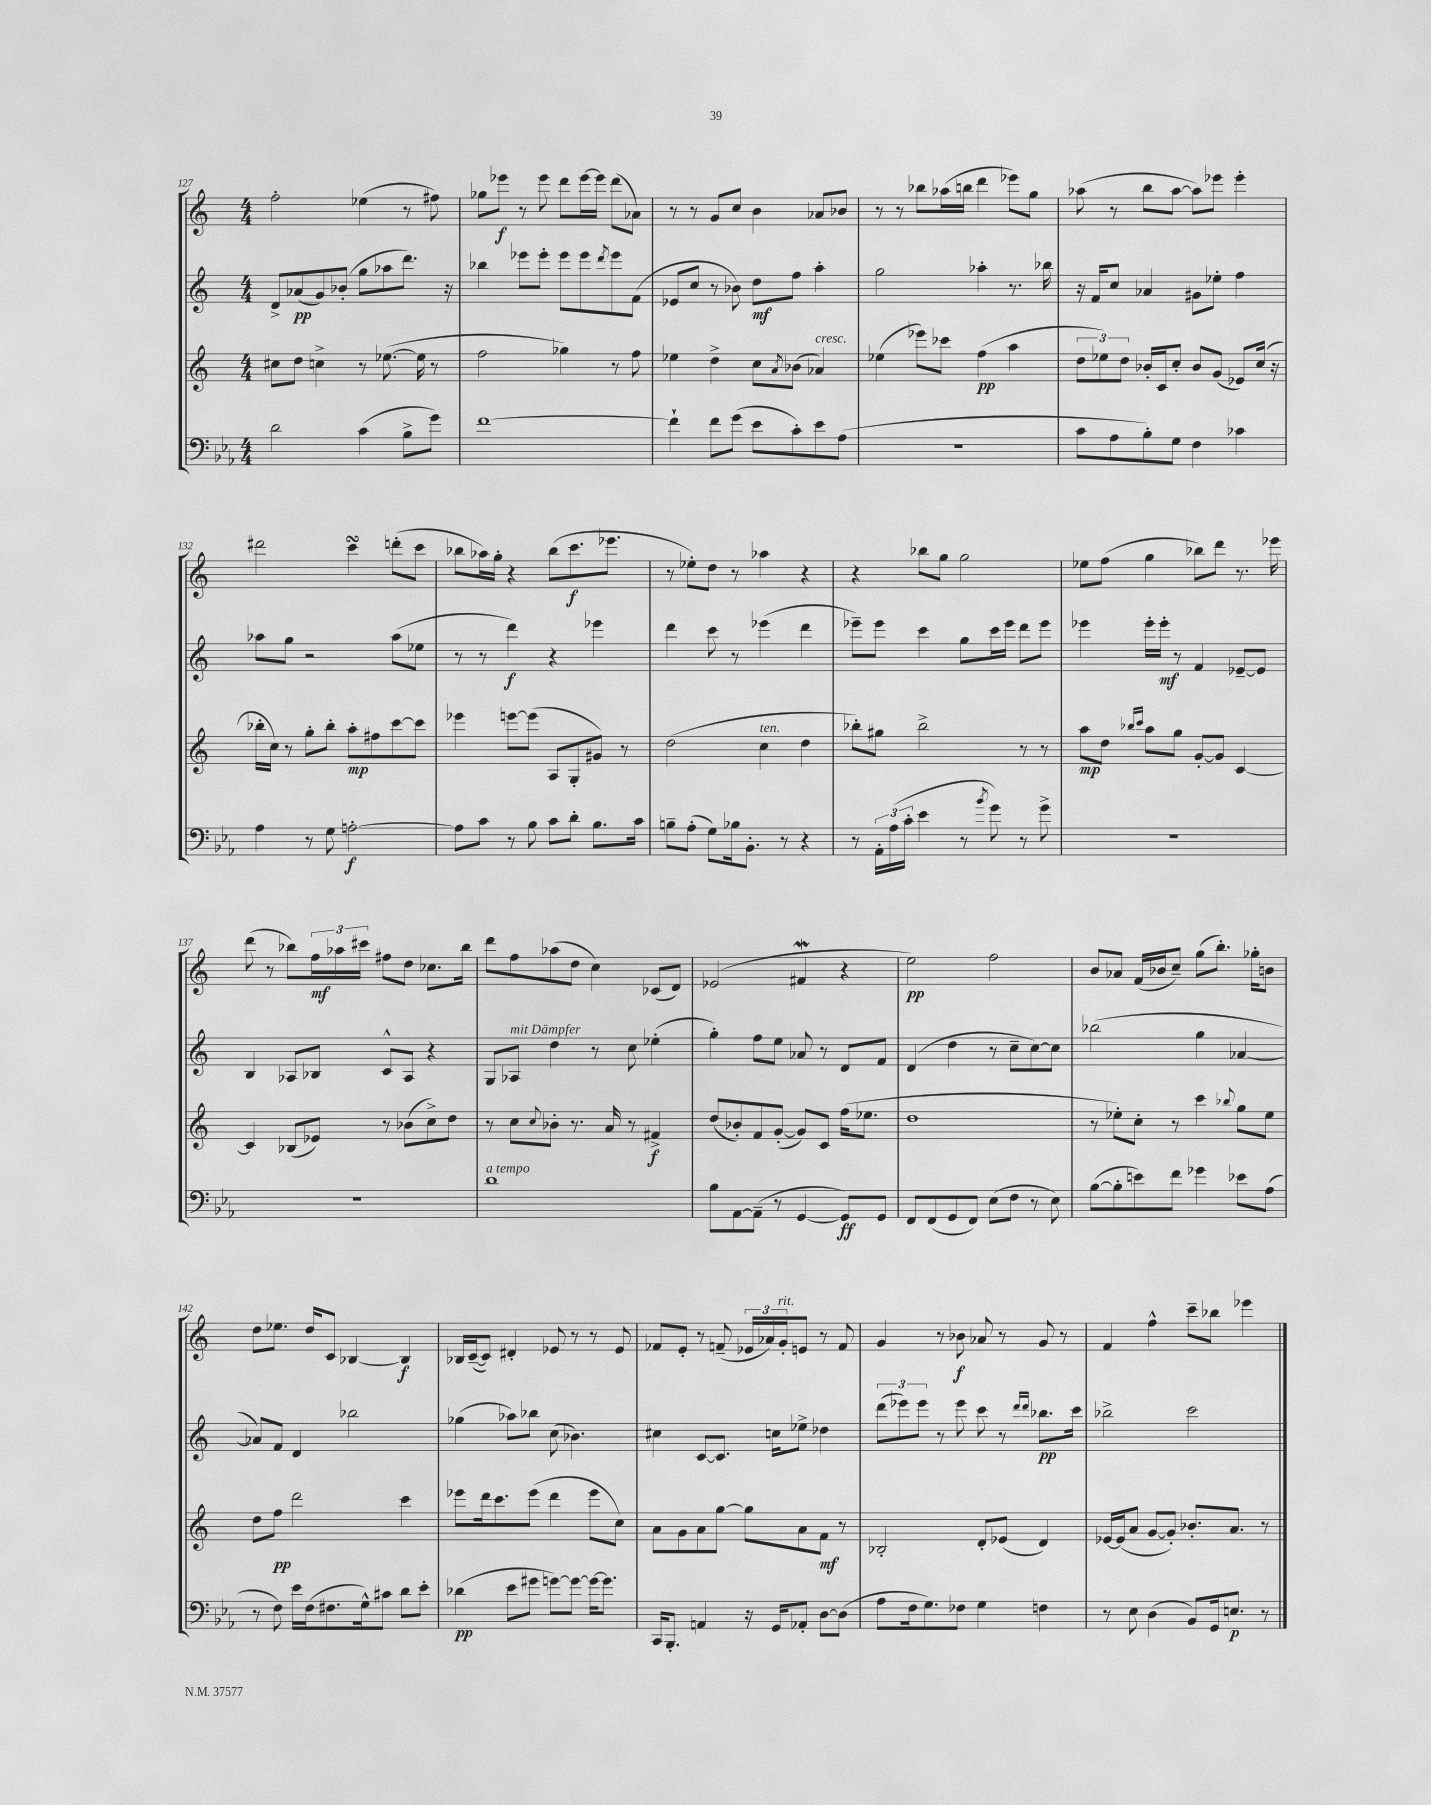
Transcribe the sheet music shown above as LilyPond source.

<<
\new StaffGroup <<
\new Staff = "s0" {
    \clef treble \key c \major \numericTimeSignature \time 4/4
    f''2-. ees''4( r8 fis''8) |
    ges''8 ees'''8\f r8 ees'''8 d'''8 ees'''16~ ees'''16 d'''8( aes'8) |
    r8 r8 g'8 c''8 b'4 aes'8 bes'8 |
    r8 r8 bes''8 aes''16( b''16 d'''4 ees'''8) g''8 |
    aes''8( r8 b''8 aes''8~ aes''8) ees'''8 ees'''4-. |
    dis'''2 c'''4\turn d'''8-.( c'''8 |
    bes''8 aes''16) g''16-. r4 bes''8( c'''8.\f ees'''8. |
    r8 ees''8-.) d''8 r8 aes''4 r4 |
    r4 bes''8 g''8 g''2 |
    ees''8 f''8( g''4 bes''8) d'''8 r8. ees'''16 |
    d'''8( r8 bes''8) \tuplet 3/2 { f''16\mf aes''16 cis'''16 } fis''8 d''8 ces''8. bes''16 |
    d'''8 f''8 aes''8( d''8 c''4) ces'8( d'8) |
    ees'2( fis'4\mordent r4 |
    e''2\pp) f''2 |
    b'8 aes'8 f'16( bes'16 c''8--) g''8( b''8.-.) ges''16-. b'8 |
    d''8 ees''8. d''16 c'8 bes4~ bes4\f |
    bes16 c'16~--( c'8) dis'4-. ees'8 r8 r8 ees'8 |
    fes'8 e'8-. r8 f'8--( \tuplet 3/2 { ees'16 aes'16) g'16-.^\markup { \italic "rit." } } e'8 r8 f'8 |
    g'4 r8 bes'8\f aes'8 r8 g'8 r8 |
    f'4 f''4-^ c'''8-- bes''8 ees'''4 \bar "|." |
}
\new Staff = "s1" {
    \clef treble \key c \major \numericTimeSignature \time 4/4
    d'8-> aes'8\pp( g'8) bes'8-.( g''8 aes''8 d'''8.) r16 |
    bes''4 ees'''8 ees'''8-. ees'''8 ees'''8 \acciaccatura { d'''8 } ees'''8 f'8( |
    ees'8 c''8 r8 bes'8) d''8\mf f''8 a''4-. |
    g''2 aes''4-. r8. bes''16 |
    r16 f'16 c''8 aes'4 gis'8 ees''8-. f''4 |
    aes''8 g''8 r2 aes''8( ees''8 |
    r8 r8 d'''4\f) r4 ees'''4 |
    d'''4 c'''8 r8 ees'''4( d'''4 |
    ees'''8--) ees'''8 c'''4 g''8 c'''16 ees'''16 d'''8 ees'''8 |
    ees'''4 ees'''16-. ees'''16-.\mf r8 f'4 ees'8~-- ees'8 |
    b4 aes8 bes8 c'8-^ aes8 r4 |
    g8 aes8^\markup { \italic "mit Dämpfer" } d''4 r8 c''8 ees''4-.( |
    g''4-.) f''8 e''8 aes'8 r8 d'8 f'8 |
    d'4( d''4 r8 c''8-- c''8~) c''8 |
    bes''2( g''4 aes'4~ |
    aes'8) f'8 d'4 bes''2 |
    ges''4( aes''8) bes''8 c''8( bes'4.) |
    cis''4 c'8~ c'8. c''16 ees''8-> des''4 |
    \tuplet 3/2 { d'''8( ees'''8) ees'''8 } r8 ees'''8 c'''8 r8 \grace { d'''16 d'''16 } bes''8.\pp c'''16 |
    bes''2-> c'''2 \bar "|." |
}
\new Staff = "s2" {
    \clef treble \key c \major \numericTimeSignature \time 4/4
    cis''8 d''8 c''4-> r8 ees''8.~( ees''16 r8 |
    f''2 ges''4) r8 f''8 |
    ees''4 d''4-> c''8 \acciaccatura { a'8 } bes'8( aes'4^\markup { \italic "cresc." }) |
    ees''4( ees'''8) ces'''8 f''4\pp( a''4 |
    \tuplet 3/2 { d''8 ees''8) d''8 } bes'16-. c'16 c''8-. bes'8 g'8( ees'8) c''16( r16 |
    bes''16-. c''16) r8 g''8-. bes''8-. a''8-.\mp fis''8 c'''8~ c'''8 |
    ees'''4 e'''8~ e'''8( a8 g8-. gis'8) r8 |
    d''2( c''4^\markup { \italic "ten." } d''4 |
    bes''8-.) gis''8 bes''2-> r8 r8 |
    a''8\mp d''8 \grace { bes''16 c'''16 } a''8 g''8 g'8~-. g'8 c'4~ |
    c'4 bes8( ees'8) r8 bes'8( c''8->) d''8 |
    r8 c''8 \appoggiatura { c''8 } bes'8-. r8. a'16 r8 fis'4->\f |
    d''8( bes'8-.) f'8 g'8~-.( g'8) c'8 f''16( ees''8. |
    d''1 |
    r8 ees''8-.) c''8-. r8 c'''4 \appoggiatura { bes''8 } g''8 ees''8 |
    d''8 f''8\pp d'''2 c'''4 |
    ees'''8 d'''16 c'''8. ees'''8( d'''4 ees'''8 c''8) |
    a'8 g'8 a'8 g''8~ g''8 a'8 f'8\mf r8 |
    bes2-. d'8-. ees'8( d'4) |
    ees'16~ ees'16( a'8 g'8~ g'8-.) bes'8.-. a'8. r8 \bar "|." |
}
\new Staff = "s3" {
    \clef bass \key ees \major \numericTimeSignature \time 4/4
    d'2 c'4( bes8-> g'8) |
    f'1~ |
    f'4-! f'8 g'8( ees'8 c'8-.) ees'8 aes8( |
    r1 |
    c'8 aes8 bes8-.) g8 f4 ces'4 |
    aes4 r8 g8 a2~-.\f |
    a8 c'8 r8 bes8 c'8 d'8-. bes8. c'16 |
    b8-- aes8-.( g8) bes16 bes,8.-. r8 r4 |
    r8 \tuplet 3/2 { aes,16-. aes16( c'16-. } ees'4 r8 \acciaccatura { bes'8 } g'8) r8 g'8-> |
    R1 |
    R1 |
    d'1^\markup { \italic "a tempo" } |
    bes8 aes,8~ aes,8--( r8 g,4~ g,8\ff) g,8 |
    f,8 f,8( g,8 f,8) ees8( f8 r8 ees8) |
    bes8~( bes8-. e'8) f'8 ges'4 ees'8 aes8( |
    r8 f8) ees'16 f16( fis8. g16-^) cis'8 d'8 ees'8-. |
    des'4\pp( ees'8 gis'8 g'8~) g'8~ g'16~ g'8. |
    c,16 bes,,8.-. a,4 r16 g,16 aes,8-. d8~ d8( |
    aes8 f16 g8.) fes8 g4 f4 |
    r8 ees8 d4( bes,8) g,16 e8.\p r8 \bar "|." |
}
>>
>>
\layout { \context { \Score currentBarNumber = #127 } }
